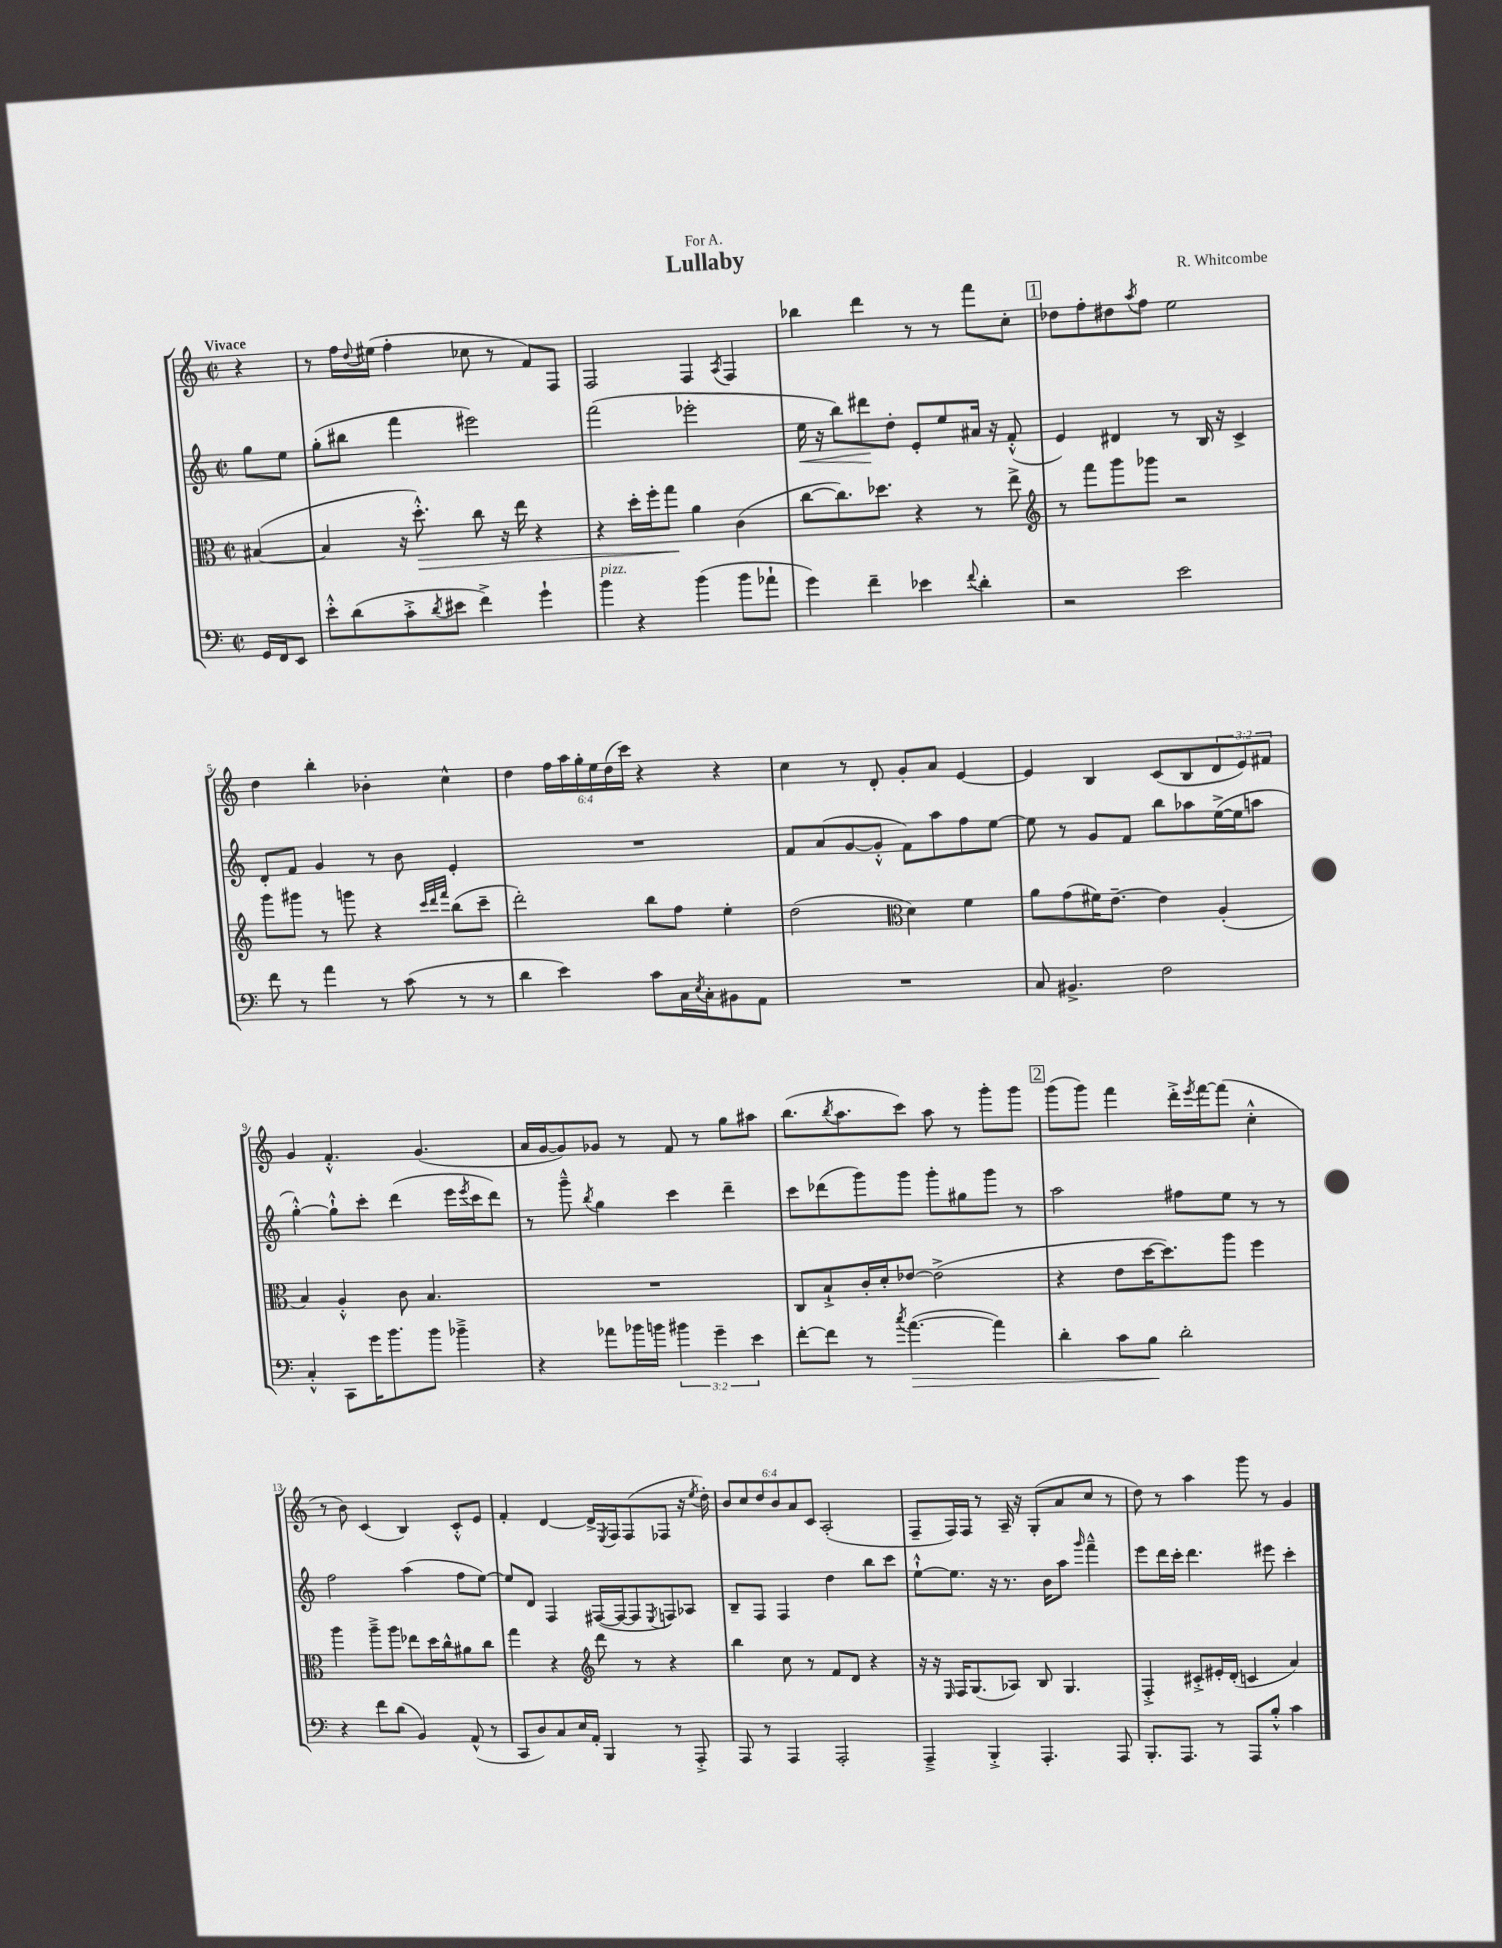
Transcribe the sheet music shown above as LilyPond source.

\header { title = "Lullaby" composer = "R. Whitcombe" dedication = "For A." }
<<
\new StaffGroup <<
\new Staff = "s0" {
    \clef treble \key c \major \defaultTimeSignature \time 2/2 \override Staff.TupletNumber.text = #tuplet-number::calc-fraction-text \partial 4 \tempo "Vivace"
    r4 |
    r8 f''16 \appoggiatura { d''8 } eis''16( f''4-. ces''8 r8 f'8) f8 |
    f2 f4 \acciaccatura { a8 } f4 |
    bes''4 d'''4 r8 r8 f'''8 c''8-. |
    \mark \markup { \box "1" } des''8 f''8-. dis''8 \acciaccatura { a''8 } f''8 e''2 |
    d''4 b''4-. bes'4-. c''4-^ |
    d''4 \tuplet 6/4 { f''16 a''16 g''16-. e''16 d''16( c'''16) } r4 r4 |
    c''4 r8 d'8-. g'8-. a'8 e'4~ |
    e'4 b4 c'8( b8 \tuplet 3/2 { d'8 e'8) fis'8 } |
    g'4 f'4.-.-^ g'4.( |
    a'16 g'16~ g'8) ges'8 r8 f'8 r8 g''8 ais''8 |
    b''8.( \acciaccatura { b''8 } a''8. c'''8) a''8 r8 g'''8-. g'''8 |
    \mark \markup { \box "2" } g'''8( g'''8) f'''4 d'''16-.-> \acciaccatura { e'''8 } f'''16~ f'''8( c''4-.-^ |
    r8 b'8) c'4( b4) c'8-.-^ e'8 |
    f'4-. d'4~ d'16-> \acciaccatura { e8 } f16 f8( fes8 r16 \acciaccatura { e''8 } d''16-.) |
    \tuplet 6/4 { b'8 c''8 d''8 b'8 a'8 c'8 } a2-.( |
    f8-- f16) f16 r8 a16-- r16 g8-.( a'8 c''8 r8 |
    d''8) r8 a''4 g'''8 r8 g'4 \bar "|." |
}
\new Staff = "s1" {
    \clef treble \key c \major \defaultTimeSignature \time 2/2 \partial 4
    g''8 e''8 |
    g''8-.( bis''8 f'''4 eis'''2) |
    f'''2( ees'''2-. |
    e''16\< r16 b''8) dis'''8\! d''8-. e'8-. e''8 ais'16 r16 f'8-.-^( |
    \mark \markup { \box "1" } e'4) dis'4 r8 b16 r16 c'4-> |
    d'8-. f'8 g'4 r8 b'8 e'4-. |
    R1 |
    f'8 a'8( g'8~ g'8-.-^ f'8) a''8 f''8 e''8~ |
    e''8 r8 g'8 f'8 b''8 aes''8 e''16~->( e''16 a''8 |
    g''4~-.-^) g''8-!-^ c'''8-. d'''4( e'''16 \acciaccatura { e'''8 } c'''16 d'''8) |
    r8 g'''8---^ \acciaccatura { b''8 } g''4 c'''4 d'''4-- |
    c'''8 des'''8( g'''8) g'''8 g'''8-. gis''8 g'''8 r8 |
    \mark \markup { \box "2" } a''2 fis''8 e''8 r8 r8 |
    f''2 a''4( f''8 e''8~) |
    e''8 d'8 f4 fis16~( fis16~ fis8 \acciaccatura { e8 } f8) aes8 |
    b8-- f8 f4 d''4 b''8 c'''8 |
    e''8~-!-^ e''8. r16 r8. b'16 a''8 \grace { g'''16 } f'''4---^ |
    e'''8 d'''16 c'''16-. d'''4. eis'''8 c'''4-. \bar "|." |
}
\new Staff = "s2" {
    \clef alto \key c \major \defaultTimeSignature \time 2/2 \partial 4
    bis4~( |
    bis4 r16 d''8.-.-^\>) c''8 r16 e''16 r4 |
    r4 d''16-. f''16-. g''8\! a'4 c'4( |
    c''8~ c''8.) des''8. r4 r8 e''8-> |
    \mark \markup { \box "1" } \clef treble r8 f'''8 g'''8 ges'''8 r2 |
    g'''8 gis'''8 r8 g'''8 r4 \grace { c'''32 d'''32 f'''32 } b''8( c'''8-- |
    d'''2-.) b''8 f''8 e''4-. |
    d''2( \clef alto d'4) f'4 |
    a'8 g'8( fis'16) e'8.~-- e'4 a4-.( |
    b4) a4-.-^ c'8 b4. |
    R1 |
    c8 b8-!-> c'16-. d'16-. ees'8~ ees'2->( |
    \mark \markup { \box "2" } r4 e'8 d''16~ d''8.) a''8 f''4 |
    a''4 a''8---> a''8 ees''8 d''16 c''16-^ ais'8 c''8 |
    g''4 r4 \clef treble d'''8 r8 r4 |
    b''4 c''8 r8 f'8 d'8 r4 |
    r16 r16 \grace { e16 } f16 g8.( aes8) b8 g4. |
    f4-.-> cis'8-.-> eis'16-. d'16-.( c'4 a'4) \bar "|." |
}
\new Staff = "s3" {
    \clef bass \key c \major \defaultTimeSignature \time 2/2 \override Staff.TupletNumber.text = #tuplet-number::calc-fraction-text \partial 4
    g,16 f,16 e,8 |
    e'8-.-^ d'8( c'8-.-> \acciaccatura { d'8 } eis'8 f'4->) g'4-! |
    b'4^\markup { \italic "pizz." } r4 b'4( b'8 aes'8-! |
    g'4) f'4-- ees'4 \appoggiatura { f'8 } d'4-. |
    \mark \markup { \box "1" } r2 e'2 |
    f'8 r8 a'4 r8 c'8( r8 r8 |
    d'4 e'4) c'8 c16 \acciaccatura { e8 } c16-. bis,8 a,8 |
    R1 |
    c8 bis,4.-> f2 |
    c4-.-^ c,8 g'16 b'8. b'8 bes'4---> |
    r4 aes'8 bes'16 b'16 \tuplet 3/2 { bis'4 g'4-- e'4 } |
    f'8~-. f'8 r8 \acciaccatura { c''8 } a'4.~\>( a'4) |
    \mark \markup { \box "2" } d'4-. c'8 b8\! d'2-. |
    r4 f'8 d'8( b,4) a,8-^( r8 |
    c,8 d8) c8 e16 a,16-. b,,4 r8 a,,8-.-> |
    a,,8 r8 a,,4 a,,2-. |
    a,,4---> b,,4-.-> a,,4.-. a,,8 |
    b,,8.-. a,,8. r8 a,,8 b8-.-^ c'4 \bar "|." |
}
>>
>>
